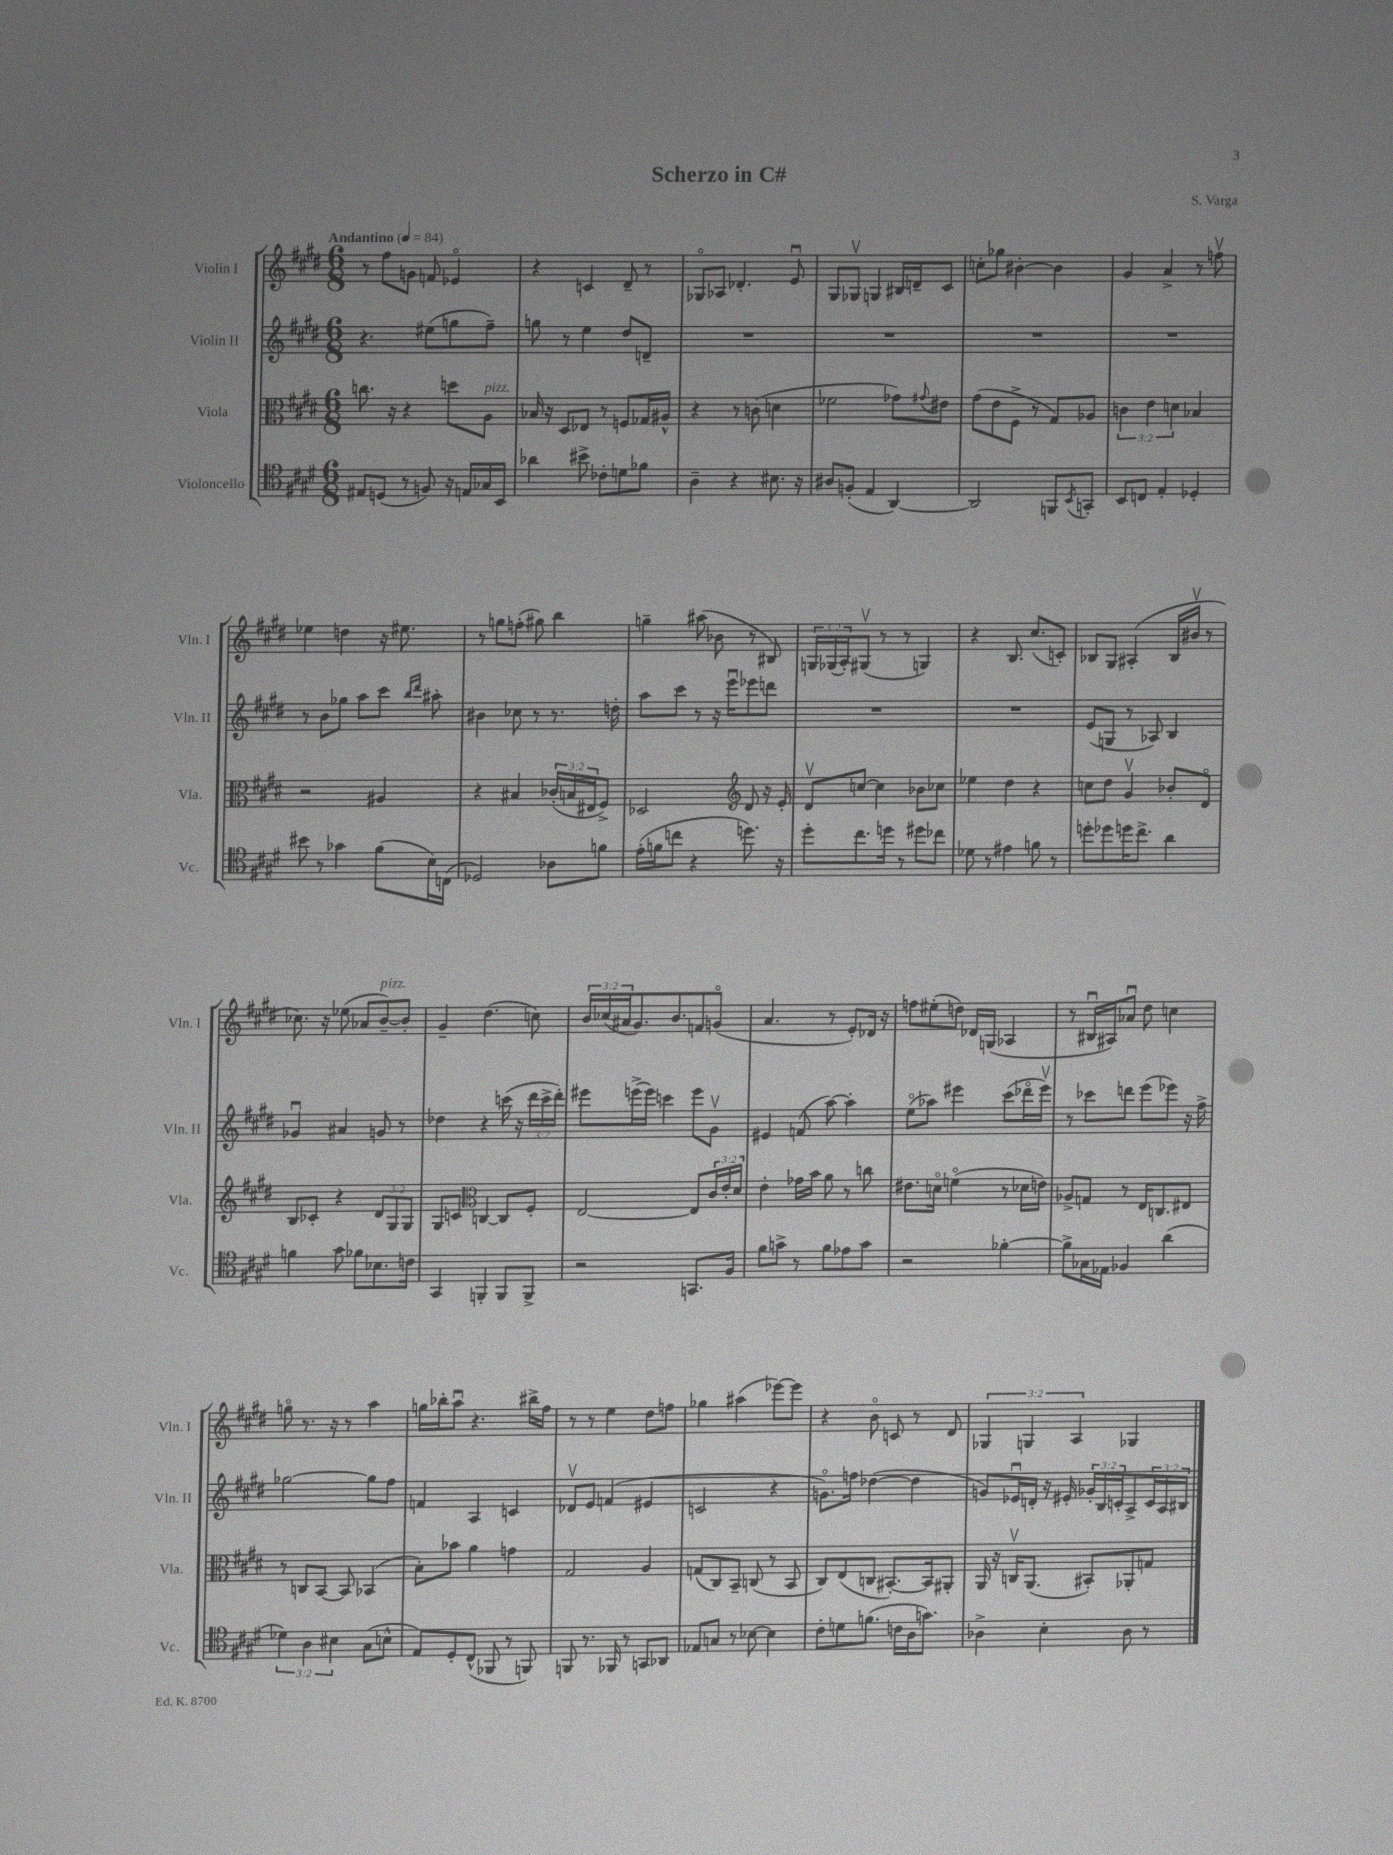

**kern	**kern	**kern	**kern
*part4	*part3	*part2	*part1
*staff4	*staff3	*staff2	*staff1
*I"Violoncello	*I"Viola	*I"Violin II	*I"Violin I
*I'Vc.	*I'Vla.	*I'Vln. II	*I'Vln. I
*clefC4	*clefC3	*clefG2	*clefG2
*k[f#c#g#d#]	*k[f#c#g#d#]	*k[f#c#g#d#]	*k[f#c#g#d#]
*M6/8	*M6/8	*M6/8	*M6/8
*MM84	*MM84	*MM84	*MM84
=1	=1	=1	=1
!	!	!	!LO:TX:a:B:t=Andantino
8E#X/L	8.ccn\	4.r	8r
(8Dn/J	.	.	8ff#\L
.	16r	.	.
8r	4r	.	8gn\J
8Fn/)	.	(8ee#X\L	8fn/
16r	8ddn\L	8ggn\	4e-X/
16En/LL	.	.	.
!	!LO:TX:a:i:t=pizz.	!	!
16G-X/	8A\J	8ff#~\J)	.
16BB/JJ	.	.	.
=2	=2	=2	=2
4a-X\	16B-X/	8ggn\	4r
.	16r	.	.
.	8D#/L	8r	.
8b#X^\	8E-X/J	4ee\	4cn/
8c-X'\L	8r	.	.
8dn\	8Fn/L	8dd#/L	8d#~/
8f-X\J	16G-X/L	8dn~/J	8r
.	16A#X^^/JJ	.	.
=3	=3	=3	=3
4A~\	4r	2.r	8G-X/L
.	.	.	8A-X/J
4r	8r	.	4.d-X'/
.	(8cn\	.	.
8.B#X\	4dn\	.	.
.	.	.	8eu/
16r	.	.	.
=4	=4	=4	=4
8A#X/L	2f-X\	2.r	8G#/L
(8Fn'/J	.	.	8G-Xv/J
4E/	.	.	4Gn/
[4AA/)	8g-X\L)	.	16B#X/LL
.	.	.	16dn~/J
.	8qqg#X/	.	.
.	8e#X\J	.	8c#/J
=5	=5	=5	=5
2AA/]	(8g#\L	2.r	8ccn'\L
.	8e\	.	8gg-X\J
.	8F#^\J	.	[4b#X'\
.	8r	.	.
8FFn/L	8G#/L)	.	4b#\]
8qBB/	.	.	.
8GGn'/J	8A-X/J	.	.
=6	=6	=6	=6
8BB/L	6cn\	2.r	4g#/
8Cn/J	.	.	.
.	6e\	.	.
4E'/	.	.	4a^/
.	6dn\	.	.
4D-X'/	4B-X/	.	8r
.	.	.	8ffnv\
!!LO:LB:g=z
=7	=7	=7	=7
8b#X\	2r	8r	4ee-X\
8r	.	8b\L	.
4g-X\	.	8gg-X\J	4ddn\
.	.	8aa\L	.
(8f#\L	4A#X/	8ccc#\J	16r
.	.	.	8.ee#X\
.	.	16qqbb/LL	.
.	.	16qqddd#/JJ	.
16B\L)	.	8aa#X'\	.
(16Cn\JJ	.	.	.
=8	=8	=8	=8
2D-X/)	4r	4b#X\	8r
.	.	.	8ggn\L
.	4B#X/	8cc-X\	(8ffn'\J
.	.	8r	8gg#X\)
8A-X\L	(24c-X'/LL	8.r	4bb\
.	24Bn/	.	.
.	24E#X/J	.	.
8fn\J	8F#^/J)	.	.
.	.	16ddn'\	.
=9	=9	=9	=9
(16e'\LL	2D-X/	8aa\L	4ggn~\
16fn\J	.	.	.
8ccn\J	.	8ccc#\J	.
4r	.	8r	(8aa#X\
.	.	16r	8b-X\
.	.	16eeeu\KL	.
*	*clefG2	*	*
8.ddn\)	8d#/	8eee-X\	8r
.	16r	8dddn\J	8B#X/)
16r	16e'/	.	.
=10	=10	=10	=10
8dd#'\L	8d#v/L	2.r	24Gn/LL
.	.	.	(24G-X/
.	.	.	24A'/J)
8.cc#\	[8ccn/J	.	(8G#Xv/J
.	4cc\]	.	8r
16ddn\Jk	.	.	.
8r	.	.	8r
8dd#X\L	8b-X\L	.	4Gn/)
8cc-X\J	8cc-X\J	.	.
=11	=11	=11	=11
8d-X\	4ee-X\	2.r	4r
8r	.	.	.
4e#X\	4dd#\	.	8.B/
.	.	.	(8.cc#/L
8fn\	4r	.	.
8r	.	.	8cn'/J)
=12	=12	=12	=12
8ddn'\L	8ccn\L	(8e/L	8B-X/L
8dd-X\	8dd#\J	8Gn/J	8G#/J
16ddn\K	4g#v/	8r	(4A#X'/
8.cc#^\J	.	.	.
.	.	8A-X/)	.
4a\	8b-X'/L	4B/	16B-/LL
.	.	.	16b#Xv/JJ
.	8d#/J	.	8r
!!LO:LB:g=z
=13	=13	=13	=13
4fn\	8B/L	4g-Xu/	8.cc-X\)
.	8c-X'/J	.	.
.	.	.	16r
8g#\	4r	4a#X/	(8ee-X\
8f-X\L	.	.	8a-X/L
!	!	!	!LO:TX:a:i:t=pizz.
8.B-X\	12d#/L	8gn/	[8b~/)
.	12G#/	.	.
.	.	8r	8b'/J]
.	12G#/J	.	.
16cn\Jk	.	.	.
=14	=14	=14	=14
4GG#/	8G#/L	4dd-X\	4g#~/
.	8cn/J	.	.
*	*clefC3	*	*
4FFn'/	[4Cn/	4r	(4.dd#\
8FF/L	8C/L]	(16cccn\	.
.	.	16r	.
8FF^/J	8F#'/J	24ddd#\LL	8ccn\)
.	.	24ccc^\	.
.	.	24ddd#'\JJ)	.
=15	=15	=15	=15
2r	[2E/	8eee#X\L	24b/LL
.	.	.	(24cc-X/
.	.	.	24a#X/J
.	.	(16eeen^\L	8.g#/)
.	.	16eee\JJ)	.
.	.	4cccn\	.
.	.	.	8.b/
8.GGn/L	8E/L]	8eee\L	8fn/
.	24c#/L	8g#v\J	(8gn/J
.	24e'/	.	.
16F#/Jk	.	.	.
.	24d#/JJ	.	.
=16	=16	=16	=16
8f#\L	4e'\	4e#X/	4.a/
8gn^\J	.	.	.
8r	16g-X\LL	(8fn/	.
.	16b\JJ	.	.
8f#\L	8a\	[8aa\)	8r
8e-X\	8r	4aa'\]	8e'/L)
8g\J	8ccn\	.	16d-X/Jk
.	.	.	16r
=17	=17	=17	=17
2r	8.e#X\L	(8ee\L	8ffn\L
.	.	8aa-X\J)	(8ee#X'\
.	16dn\Jk	.	.
.	(4fn\	4eee#X\	8ddn\J)
.	.	.	16d-X/LL
.	.	.	(16Gn/JJ
[4f-X'\	8r	(8ccc#\L	4A-X/
.	16d-X\LL	16ddd-X\L	.
.	16en\JJ)	16eee#v\JJ)	.
=18	=18	=18	=18
8f-^\L]	8A-X^/L	8r	8r
16G-X\L	8Gn/J	8ccc-X\L	16B#Xu/LL
16E-X\JJ	.	.	16A#X/J)
4F-X/	8r	8dddn\J	8a-Xu/J
.	16E/KL	(8eee\L	8dd#\
.	8.Cn/	.	.
(4a\	.	8eee-X\J)	4ccn\
.	8E#X/J	16r	.
.	.	16ff#^\	.
!!LO:LB:g=z
=19	=19	=19	=19
6d-X\)	8r	[2gg-X\	8ggn\
.	8Cn/L	.	8.r
6A\	.	.	.
.	[8BB/J	.	.
.	.	.	16r
6B#X\	.	.	.
.	8BB/]	.	8r
(8G#\L	(4BB-X/	8gg-\L]	4aa\
8Bn^^\J	.	8ff#\J	.
=20	=20	=20	=20
8E/L)	8B'\L)	4fn/	16ggn\LL
.	.	.	16bb-X'\J
8D#'/	8b-X\J	.	8aau\J
(8C#^^/J	4a\	4A/	4.r
8FF-X/	.	.	.
8r	4gn\	4cn/	.
8FFn/)	.	.	16bb#X^\LL
.	.	.	16ff#\JJ
=21	=21	=21	=21
8FFn/	2G#/	8d-Xv/L	8r
8.r	.	8e/J	8r
.	.	(4fn/	4ee\
16FF-X/	.	.	.
8r	.	.	.
8GGn/L	4A/	4e#X/	8dd#\L
8AA-X/J	.	.	8ffn\J
=22	=22	=22	=22
8E-X/L	(8Gn/L	2cn/	4gg-X\
8Gn/J	8C#/)	.	.
8r	8BB~/J	.	(4aa#X\
[8B-X\	(8Cn/	.	.
4B-\]	8r	4r	[8eee-X\L)
.	8BB/	.	8eee-\J]
=23	=23	=23	=23
8c#'\L	8C#/L)	8.gn\L)	4r
8dn\	(8E/	.	.
.	.	16ffn\Jk	.
(8.fn\J	8Cn/J	([4dd-X\	8b\
.	[8.BB#X'/L)	.	8cn/
16cn\LL	.	.	.
16A\J	.	4dd-\]	8r
8.gn\J)	16BB#/k]	.	.
.	8AA#X'/J	.	8d#/
=24	=24	=24	=24
4A-X^\	16AA/	8gn/L)	6G-X/
.	16r	.	.
.	16Cnv/KL	16e-Xu/L	.
.	.	.	6Gn/
.	(8.AA/J	16dn'/JJ	.
4B'\	.	16r	.
.	.	16e#X'/	.
.	.	.	6A/
.	8BB#X'/L)	24g-X'/LL	.
.	.	24B/	.
.	.	24cn'/J	.
8A-\	8AA-X'/	8A^/	4G-X/
8r	8Gn/J	24c/L	.
.	.	24A/	.
.	.	24B#X/JJ	.
==	==	==	==
*-	*-	*-	*-
